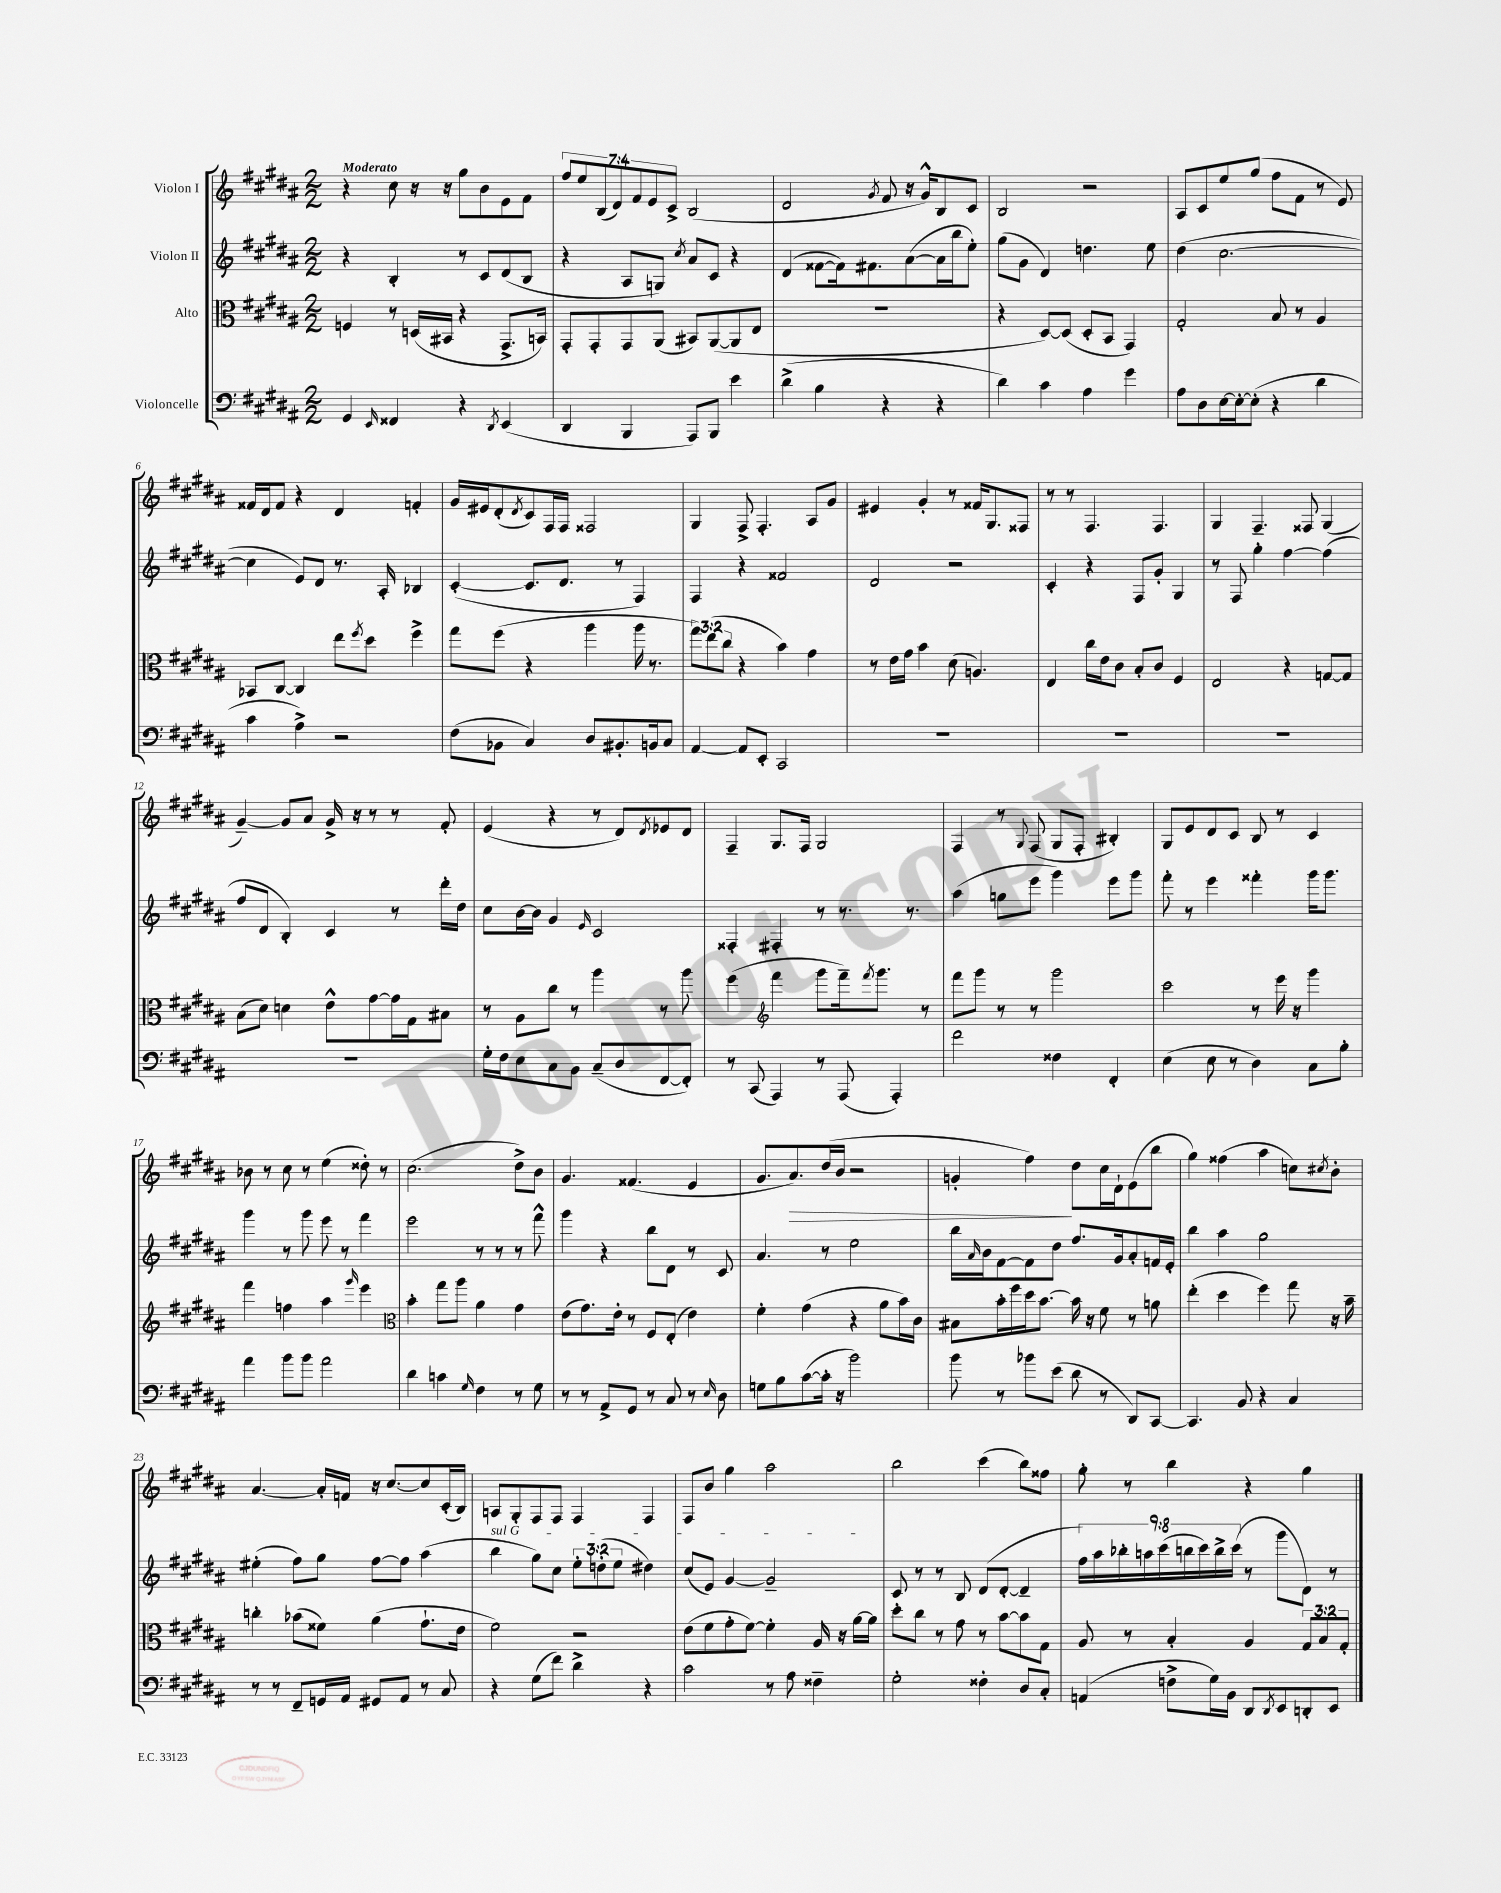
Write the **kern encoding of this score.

**kern	**kern	**kern	**kern
*staff4	*staff3	*staff2	*staff1
*clefF4	*clefC3	*clefG2	*clefG2
*k[f#c#g#d#a#]	*k[f#c#g#d#a#]	*k[f#c#g#d#a#]	*k[f#c#g#d#a#]
*M2/2	*M2/2	*M2/2	*M2/2
4GG#	4F	4r	4r
16qqEE	.	.	.
4FF##	8r	4B'	8cc#
.	(16D	.	16r
.	16BB#	.	16r
4r	4r	8r	8gg#
.	.	8c#	8b
8qDD#	.	.	.
(4EE	8.GG#^	(8d#	8e
.	.	8B	8f#
.	16BB)	.	.
=	=	=	=
4DD#	8GG#'	4r	14ff#
.	.	.	14ee
.	8GG#'	.	.
.	.	.	(14B
.	.	.	14d#)
4BBB	8GG#	8A#	.
.	.	.	14f#
.	.	.	14e
.	(8AA#	8G)	.
.	.	.	14c#^
.	.	8qcc#	.
8AAA#)	8BB#)	8a#	(2B
8BBB	([8AA#	8c#	.
4e	8AA#]	4r	.
.	8E	.	.
=	=	=	=
(4d#^	1r	(4d#	2d#
4B	.	[8f##	.
.	.	16f##])	.
.	.	8.f#	.
.	.	.	8qg#
4r	.	.	8f#
.	.	([8a#	16r
.	.	.	16g#^^)
4r	.	16a#]	8B
.	.	16bb	.
.	.	8ee')	8c#
=	=	=	=
4d#)	4r	(8gg#	2B
.	.	8g#	.
4c#	[8D#)	4d#)	.
.	(8D#]	.	.
4A#	8D#'	4.dd	2r
.	8BB	.	.
4g#	4GG#)	.	.
.	.	8ee	.
=	=	=	=
8A#	2G#'	(4dd#	8A#
8D#	.	.	8c#
[16E	.	[2.cc#	8ee
16E'_	.	.	.
(8E']	.	.	(8gg#
4r	8B	.	8ff#
.	8r	.	8f#
4d#	4A#	.	8r
.	.	.	8e)
=	=	=	=
4c#	8BB-	4cc#]	16f##
.	.	.	16d#
.	[8C#	.	8f##
4A#^)	4C#]	8e)	4r
.	.	8d#	.
2r	8ee	8.r	4d#
.	8qff#	.	.
.	8dd#	.	.
.	.	16A#'	.
.	4ff#^	4B-	4f'
=	=	=	=
(8F#	8gg#	([4c#'	16g#
.	.	.	16e#
8BB-	(8ff#	.	(8d#'
.	.	.	8qd#
4C#)	4r	8.c#]	8c#)
.	.	.	16F#
.	.	8.d#	16F#
8D#	4aa#	.	2F##
8.BB#'	.	8r	.
.	16aa#	4F#)	.
16BB	8.r	.	.
8C#	.	.	.
=	=	=	=
[4AA#	12gg#)	4F#	4G#
.	(12ee	.	.
.	12cc#	.	.
8AA#]	4r	4r	8F#^
8EE'	.	.	4.F#'
2CC#	4b)	2f##	.
.	4g#	.	8A#
.	.	.	8g#
=	=	=	=
1r	8r	2d#	4e#
.	16e	.	.
.	16g#	.	.
.	4b	.	4g#'
.	(8d#	2r	8r
.	4.A)	.	16f##
.	.	.	8.G#
.	.	.	8F##
=	=	=	=
1r	4E	4c#'	8r
.	.	.	8r
.	16cc#	4r	4.F#
.	16e	.	.
.	8c#	.	.
.	8B'	8F#	.
.	8c#	8g#'	4.F#
.	4F#	4G#	.
=	=	=	=
1r	2E	8r	4G#
.	.	8F#	.
.	.	4gg#'	4.F#~
.	4r	[4ff#	.
.	.	.	8F##
.	[8G	(4ff#]	(4G#
.	8G]	.	.
=	=	=	=
1r	(8B	8ff#	[4g#~)
.	8d#)	8d#	.
.	4d	4B')	8g#]
.	.	.	8a#
.	8e^^	4c#	16g#^
.	.	.	16r
.	[8g#	.	8r
.	16g#]	8r	8r
.	16G#	.	.
.	8B#	16ddd#'	8f#'
.	.	16dd#	.
=	=	=	=
16G#'	8r	8cc#	(4e
16F#	.	.	.
8E	8A#	[16b	.
.	.	16b]	.
8C#	8cc#	4g#	4r
8BB	8r	.	.
.	.	16qqe	.
(8C#~	4aa#	2c#	8r
8D#	.	.	8d#)
.	.	.	8qd#
[8FF#	8r	.	8e-
8FF#'])	8aa#	.	8d#
=	=	=	=
8r	(4ff#	4F##'	4F#~
(8CC#	.	.	.
*	*clefG2	*	*
4AAA#)	4fff#	4F#'	8.G#
.	.	.	16F#
8r	8ggg#	8r	2G#
(8AAA#	16fff#~)	8.r	.
.	8qfff#	.	.
.	8.ggg#	.	.
4AAA#')	.	.	.
.	.	8.r	.
.	8r	.	.
=	=	=	=
2f#	8fff#	(4aa#	4F#
.	8ggg#	.	.
.	8r	8gg	8r
.	.	.	8qqG#
.	8r	8eee	(8F#
4F##	2ggg#	4ggg#)	8G#
.	.	.	8F#'
4FF#'	.	8eee	4B#')
.	.	8ggg#	.
=	=	=	=
(4E	2ccc#	8fff#'	8G#
.	.	8r	8e
8E	.	4eee	8d#
8r	.	.	8c#
4D#)	8r	4fff##'	8B
.	16eee	.	8r
.	16r	.	.
8C#	4ggg#	16ggg#	4c#
.	.	8.ggg#	.
8B'	.	.	.
=	=	=	=
4a#	4fff#	4ggg#	8b-
.	.	.	8r
8b	4ff	8r	8cc#
8b	.	8ggg#	8r
2a#	4aa#	8eee	(4ee
.	.	8r	.
.	16qqggg#	.	.
.	4eee	4fff#	8dd##')
.	.	.	8r
=	=	=	=
*	*clefC3	*	*
4d#	4b'	2eee	(2.cc#
4c	8gg#	.	.
.	8aa#	.	.
16qqG#	.	.	.
4F#	4a#	8r	.
.	.	8r	.
8r	4g#	8r	8dd#^)
8G#	.	8fff#^^	8b
=	=	=	=
8r	(8e	4ggg#	4.g#
8r	8.g#)	.	.
8AA#^	.	4r	.
.	16e'	.	.
8GG#	8r	.	(4.f##
8r	8F#	8bb	.
8C#	(8E'	8d#	.
8r	4e)	8r	4e
16qqE	.	.	.
8D#	.	8c#	.
=	=	=	=
8G	4f#'	4.a#	8.g#
8B	.	.	.
.	.	.	8.a#)
([8c#	(4g#	.	.
16c#']	.	8r	(16dd#
16r	.	.	16b
2b)	4r	2ee	2r
.	8a#	.	.
.	16b)	.	.
.	16c#	.	.
=	=	=	=
8b	8B#	16bb	4g'
.	.	16qqa#	.
.	.	16b	.
8r	16b'	[8f#	.
.	16ff#	.	.
8b-	16dd#	8f#]	4ff#)
.	[8.b	.	.
(8e	.	8dd#	.
8d#	16b]	8.ff#	8dd#
.	16r	.	.
8r	8f#	.	16cc#
.	.	16g#	16d#`
8DD#)	8r	8a#'	(8e
[8CC#	8a	16f	8bb
.	.	16e'	.
=	=	=	=
4.CC#]	(4ee'	4bb	4gg#)
.	4dd#	4aa#	(4ff##
8BB	.	.	.
4r	4ff#)	2gg#	4aa#
4C#	8gg#	.	8cc)
.	.	.	8qcc#
.	16r	.	8b'
.	16b~	.	.
=	=	=	=
8r	4cc'	(4ee#'	[4.a#
8r	.	.	.
8FF#~	(8b-	8ff#)	.
16GG	8f##)	8gg#	16a#']
16AA#	.	.	16f
8GG#	(4a#	[8ff#	16r
.	.	.	[8.cc#
8AA#	.	8ff#]	.
8r	8.g#`	(4aa#	8cc#]
8C#	.	.	(16c#'
.	16e	.	16B)
=	=	=	=
4r	2f#)	4bb	8A
.	.	.	8G#'
(8G#	.	8gg#)	8F#
8f#)	.	8cc#	8F#
4d#^	2r	12ee'	4F#
.	.	(12dd'	.
.	.	12ee	.
4r	.	4dd#)	4F#
=	=	=	=
2c#	(8e	(8cc#	8F#
.	8f#	8e)	8b
.	8g#'	[4g#	4gg#
.	[8f#)	.	.
8r	4f#']	2g#~]	2aa#
8A#	.	.	.
4F##~	16A#	.	.
.	16r	.	.
.	[16a#	.	.
.	16a#]	.	.
=	=	=	=
2G#'	8dd#'	8c#	2bb
.	8cc#	8r	.
.	8r	8r	.
.	8g#	8B	.
4F##'	8r	(8d#	(4ccc#
.	[8b	[8d#'	.
8D#	8b]	4d#~]	8bb)
8C#'	8G#	.	8ff##
=	=	=	=
(4AA	8A#	18ff#)	8gg#'
.	.	18aa#	.
.	.	18bb-'	.
.	8r	.	8r
.	.	18aa	.
.	.	(18ccc#	.
8F^	4B'	.	4bb
.	.	18bb	.
.	.	18ccc#)	.
16G#)	.	.	.
.	.	18bb^	.
16BB	.	.	.
.	.	(18ccc#	.
8DD#	4A#	8r	4r
8qDD#	.	.	.
8EE	.	8ggg#	.
8DD'	12G#	8d#)	4gg#
.	12B	.	.
8EE	.	8r	.
.	12G#'	.	.
==	==	==	==
*-	*-	*-	*-
